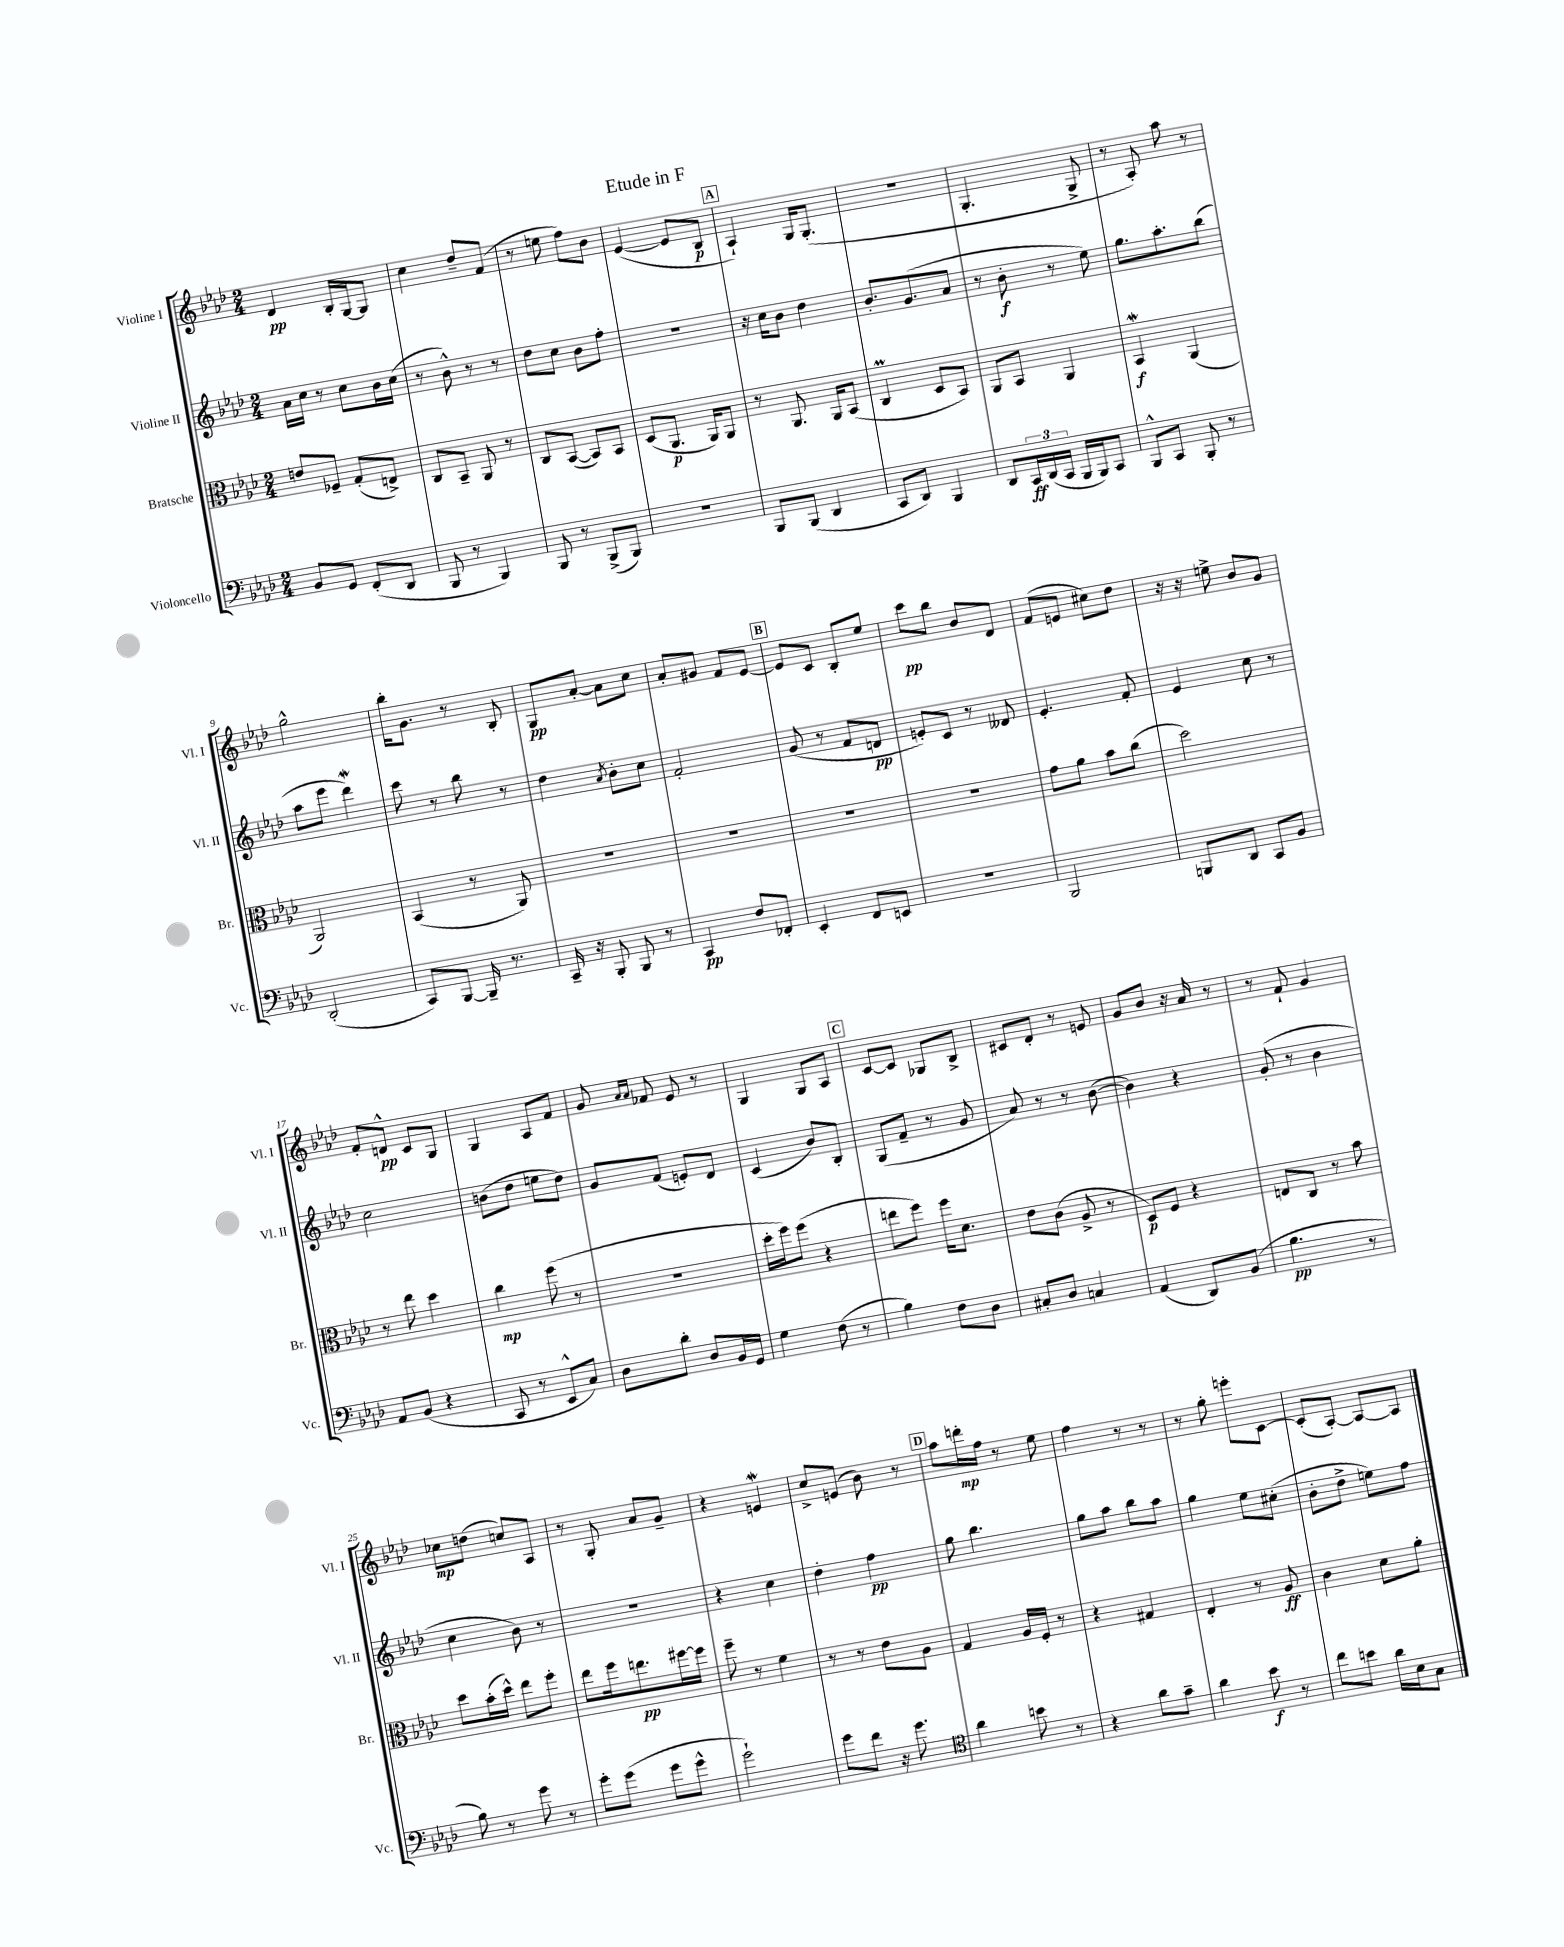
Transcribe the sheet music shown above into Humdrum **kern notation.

**kern	**kern	**kern	**kern
*staff4	*staff3	*staff2	*staff1
*clefF4	*clefC3	*clefG2	*clefG2
*k[b-e-a-d-]	*k[b-e-a-d-]	*k[b-e-a-d-]	*k[b-e-a-d-]
*M2/4	*M2/4	*M2/4	*M2/4
8BB-/L	8e/L	16a-\LL	4d-/
.	.	16cc\JJ	.
8GG/J	8F-~/J	8r	.
(8FF'/L	(8G'/L	8cc\L	16B-'/LL
.	.	.	[16G/J
8DD-/J	8E^/J)	16b-\L	8G/]J
.	.	(16cc\JJ	.
=	=	=	=
8BBB-/	8C/L	8r	4cc\
8r	8BB-~/J	8b-^^\)	.
4BBB-/)	8AA-/	8r	8dd-~/L
.	8r	8r	(8f/J
=	=	=	=
8BBB-/	8C/L	8dd-\L	8r
8r	([8BB-/J	8cc\J	8ee\
(8BBB-^/L	8BB-/]L)	8b-\L	8ff\L)
8BBB-/J)	8BB-/J	8ff'\J	8b-\J
=	=	=	=
2r	(8D-/L	2r	([4e-/
.	8.AA-/J	.	.
.	.	.	8e-/]L
.	16AA-/LK)	.	.
.	8AA-/J	.	8B-/J
=	=	=	=
8BBB-/L	8r	16r	4A-`/)
.	.	16cc\LK	.
(8BBB-/J	8.AA-/	8b-\J	.
4DD-/	.	4dd-\	16G/LK
.	16AA-/LK	.	(8.G'/J
.	(8BB-/J	.	.
=	=	=	=
8CC/L	4C/	8.b-'/L	2r
8DD-/J)	.	.	.
.	.	(8.g/	.
4BBB-/	8D-/L	.	.
.	8BB-/J)	8a-/J	.
=	=	=	=
8DD-/L	8AA-/L	8r	4.G'/
24CC/L	8BB-/J	8b-'\	.
(24DD-/	.	.	.
24CC/JJ	.	.	.
16BBB-/LL	4AA-/	8r	.
16BBB-/J)	.	.	.
8CC/J	.	8ee-\)	8G^/
=	=	=	=
8BBB-^^/L	4BB-/	8.gg\L	8r
8CC/J	.	.	8A-'/)
.	.	8.aa-'\	.
8BBB-'/	(4AA-/	.	8aa-\
8r	.	(8bb-\J	8r
=	=	=	=
(2DD-'/	2AA-/)	8aa-\L	2gg^^\
.	.	8eee-\J	.
.	.	4ddd-\)	.
=	=	=	=
8CC/L)	(4BB-/	8ccc\	16bb-'\LK
.	.	.	8.g\J
[8BBB-/J	.	8r	.
16BBB-~/]	8r	8bb-\	8r
8.r	.	.	.
.	8AA-/)	8r	8B-'/
=	=	=	=
16CC~/	2r	4dd-\	8G/L
16r	.	.	.
8BBB-'/	.	.	[8a-'/J
.	.	8qa-/	.
8BBB-/	.	8b-'\L	8a-\]L
8r	.	8cc\J	8cc\J
=	=	=	=
4CC/	2r	2f'/	8a-'/L
.	.	.	8g#/J
8F/L	.	.	8f/L
8FF-'/J	.	.	[8e-/J
=	=	=	=
4EE-'/	2r	(8g/	8e-/]L
.	.	8r	8c/J
8FF/L	.	8f/L	8B-'/L
8EE/J	.	8d/J	8ee-/J
=	=	=	=
2r	2r	8e'/L)	8ccc\L
.	.	8c/J	8bb-\J
.	.	8r	8b-/L
.	.	8d--/	8d-/J
=	=	=	=
2BBB-/	8g\L	4.e-'/	(8f/L
.	8a-\J	.	8e/J
.	8b-\L	.	8cc#\L)
.	(8cc\J	8f'/	8dd-\J
=	=	=	=
8BBB/L	2dd-\)	4e-/	16r
.	.	.	16r
8DD-/J	.	.	8ee^\
8CC/L	.	8cc\	8b-/L
8BB-/J	.	8r	8g/J
=	=	=	=
8AA-/L	8r	2cc\	8f'/L
(8BB-/J	8ee-\	.	8d^^/J
4r	4dd-\	.	8c/L
.	.	.	8G/J
=	=	=	=
8CC/	4cc\	(8b\L	4G/
8r	.	8dd-\J	.
8EE-^^/L	(8ff\	8ee\L	8A-/L
8C/J)	8r	8dd-\J)	8f/J
=	=	=	=
8D-\L	2r	8g/L	8g/
.	.	.	16qqa-/LL
.	.	.	16qqa-/JJ
8d-'\J	.	(8f/J	8f-/
8D-/L	.	8e'/L)	8e-/
16BB-/L	.	8d-/J	8r
16GG/JJ	.	.	.
=	=	=	=
4G\	16dd-'\LL	(4c/	4G/
.	16ff\J)	.	.
.	(8ff\J	.	.
(8F\	4r	8b-/L)	8G/L
8r	.	8B-'/J	8A-/J
=	=	=	=
4B-\)	8ee\L	(8G/L	[8c/L
.	8ff\J)	8f~/J	8c/]J
8F\L	16ff\LK	8r	8G-/L
.	8.d-\J	.	.
8D-\J	.	8g/	8B-^/J
=	=	=	=
8C#'/L	8e-\L	8a-/)	8c#/L
8D-/J	(8c\J	8r	8d-'/J
4C/	8A-^/	8r	8r
.	8r	([8b-\	8e/
=	=	=	=
(4AA-/	8D-/L)	4b-\])	8g/L
.	8F/J	.	8b-/J
8DD-/L)	4r	4r	16r
.	.	.	16a-/
(8BB-/J	.	.	8r
=	=	=	=
4.B-\	8E/L	(8g'/	8r
.	8C/J	8r	8f`/
.	8r	4b-\	4g/
8r	8b-\	.	.
=	=	=	=
8B-\)	8dd-\L	4cc\	8cc-\L
8r	(16b-'\L	.	(8dd\J
.	16dd-^^\JJ)	.	.
8g\	8ee-\L	8b-\)	8cc/L)
8r	8ff'\J	8r	8A-/J
=	=	=	=
8g'\L	8ee-\L	2r	8r
(8g\J	16ff\k	.	8G'/
.	8.ee\	.	.
8g\L	.	.	8a-/L
8g^^\J	[16ff#\L	.	8g~/J
.	16ff#\]JJ	.	.
=	=	=	=
2g`\)	8ff~\	4r	4r
.	8r	.	.
.	4f\	4cc\	4e/
=	=	=	=
8g\L	8r	4dd-'\	8cc^/L
8f\J	8r	.	(8e/J
16r	8e-\L	4ff\	8b-\)
8.g\	.	.	.
.	8A-\J	.	8r
=	=	=	=
*clefC4	*	*	*
4a-\	4G/	8gg\	8aa-\L
.	.	4.bb-\	16ddd'\L
.	.	.	16ff\JJ
8b\	16A-/LL	.	8r
.	16F'/JJ	.	.
8r	8r	.	8ee-\
=	=	=	=
4r	4r	8gg\L	4ff\
.	.	8aa-\J	.
8a-\L	4G#/	8bb-\L	8r
8g~\J	.	8aa-\J	8r
=	=	=	=
4a-\	4E-'/	4gg\	8r
.	.	.	8gg'\
8b-\	8r	8ee-\L	8eee'\L
8r	8A-/	(8cc#'\J	[8c\J
=	=	=	=
8cc\L	4c\	8b-'\L	(8c'/]L
8b\J	.	8dd-^\J	[8A-'/J)
16a-\LL	8d-\L	8ee\L)	8A-/_L
16B-\J	.	.	.
8G\J	8a-'\J	8ff\J	8A-/]J
==	==	==	==
*-	*-	*-	*-
